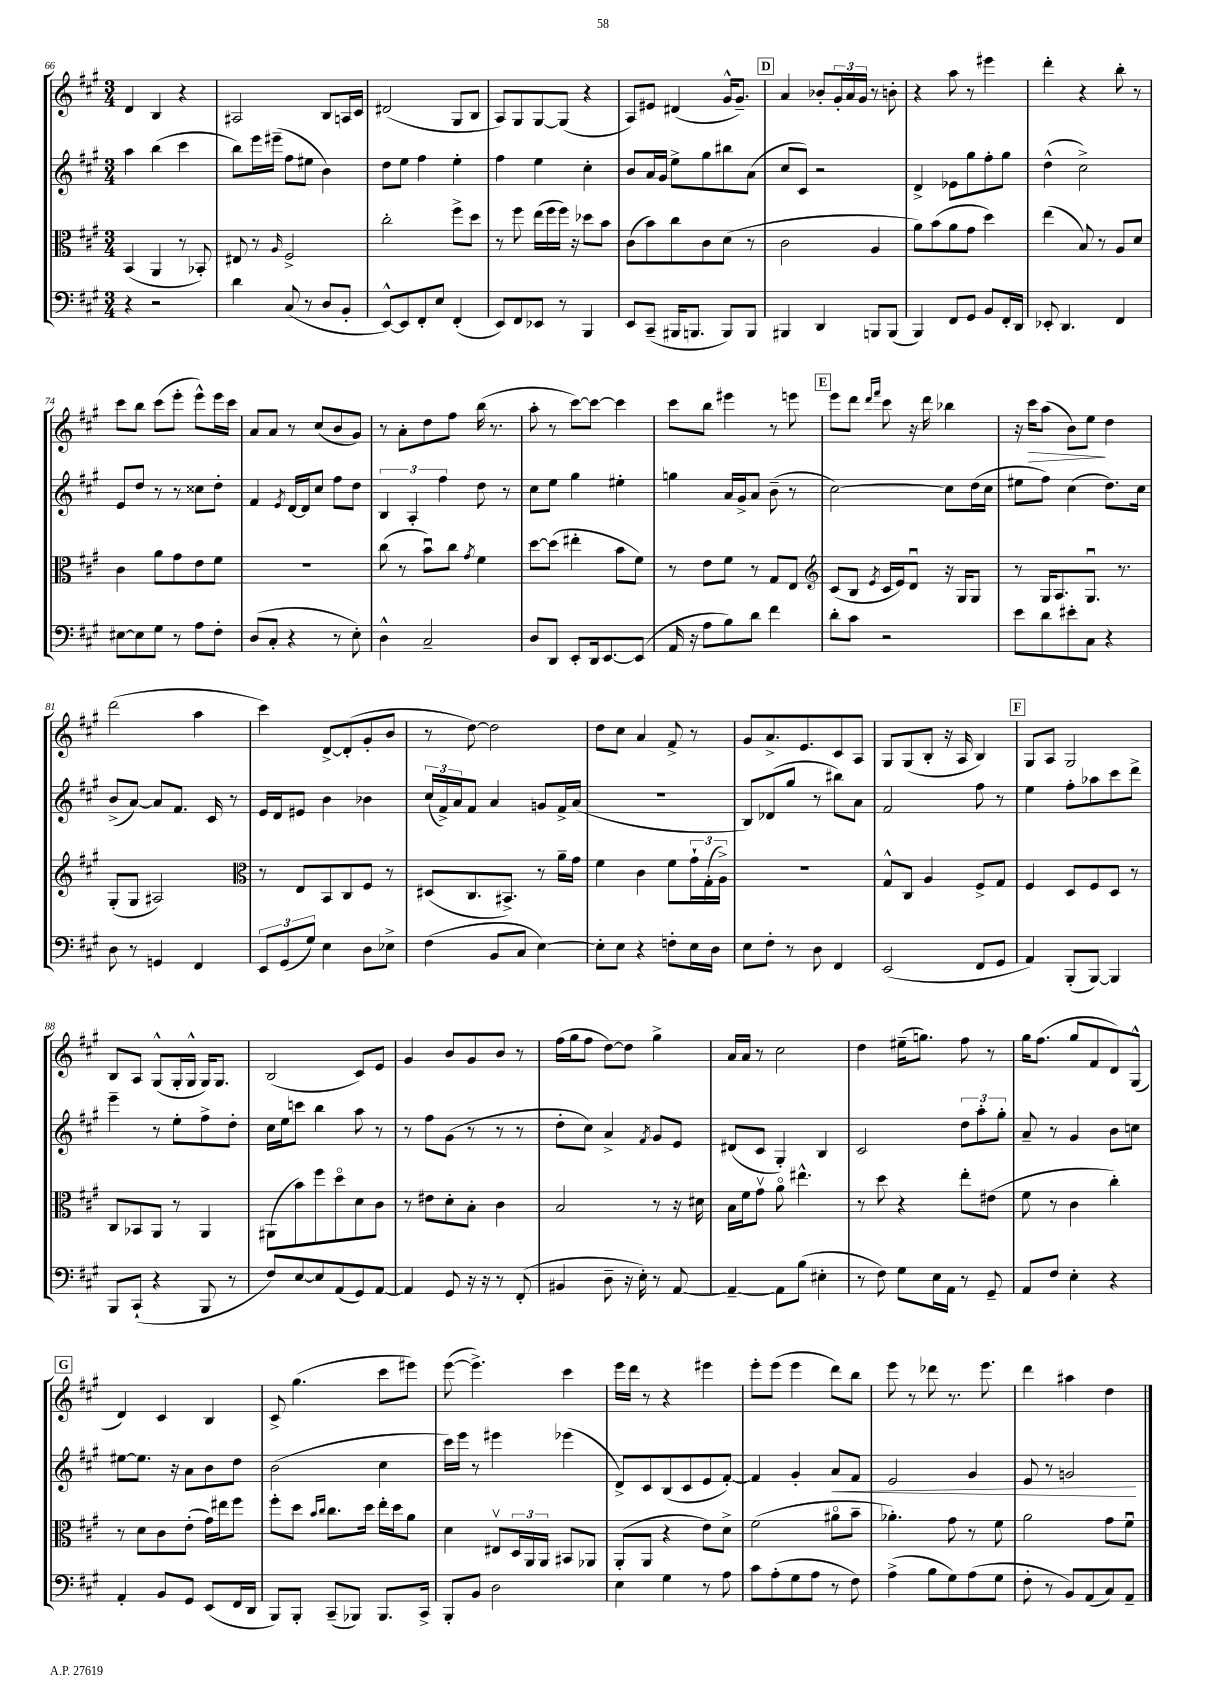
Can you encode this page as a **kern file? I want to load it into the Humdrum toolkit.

**kern	**kern	**kern	**dynam	**kern	**dynam
*part4	*part3	*part2	*part2	*part1	*part1
*staff4	*staff3	*staff2	*staff2	*staff1	*staff1
*clefF4	*clefC3	*clefG2	*	*clefG2	*
*k[f#c#g#]	*k[f#c#g#]	*k[f#c#g#]	*	*k[f#c#g#]	*
*M3/4	*M3/4	*M3/4	*	*M3/4	*
=66	=66	=66	=66	=66	=66
4r	(4BB/	4aa\	.	4d/	.
2r	4AA/	(4bb\	.	4B/	.
.	8r	4ccc#\	.	4r	.
.	8BB-X'/)	.	.	.	.
=67	=67	=67	=67	=67	=67
4d\	8E#X/	8bb\L)	.	2A#X/	.
.	8r	16eee\L	.	.	.
.	.	(16eee#X~\JJ	.	.	.
.	16qqA/	.	.	.	.
(8C#/	2F#^/	8ff#\L	.	.	.
8r	.	8ee#X\J	.	.	.
8D/L	.	4b\)	.	8B/L	.
8BB'/J	.	.	.	16An/L	.
.	.	.	.	16c#/JJ	.
=68	=68	=68	=68	=68	=68
[8EE^^/L)	2cc#'\	8dd\L	.	(2d#X/	.
8EE/]	.	8ee\J	.	.	.
8FF#'/	.	4ff#\	.	.	.
8E/J	.	.	.	.	.
(4FF#'/	8ff#^\L	4ee'\	.	8G#/L	.
.	8dd\J	.	.	8B/J	.
=69	=69	=69	=69	=69	=69
8EE/L)	8r	4ff#\	.	8A/L)	.
8FF#/	8ff#\	.	.	8G#/	.
8EE-X/J	(16ee\LL	4ee\	.	[8G#/	.
.	16ff#\	.	.	.	.
8r	16ff#\JJ)	.	.	(8G#/J]	.
.	16r	.	.	.	.
4BBB/	8dd-X\L	4cc#'\	.	4r	.
.	8b\J	.	.	.	.
=70	=70	=70	=70	=70	=70
8EE/L	(8c#\L	8b/L	.	8A/L)	.
(8CC#~/J	8b\)	16a/L	.	8e#X/J	.
.	.	16g#/JJ	.	.	.
16BBB#X/KL	8cc#\	8ee^\L	.	(4d#X/	.
8.BBBn/J	.	.	.	.	.
.	8c#\	8gg#\	.	.	.
8BBB/L)	(8d\J	8bb#X\	.	16g#^^/KL	.
.	.	.	.	8.g#~/J)	.
8BBB/J	8r	(8a\J	.	.	.
!!LO:REH:place=s1:t=D
=71	=71	=71	=71	=71	=71
4BBB#X/	2c#\	8cc#/L	.	4a/	.
.	.	8c#/J)	.	.	.
4DD/	.	2r	.	8b-X'/L	.
.	.	.	.	24g#'/L	.
.	.	.	.	24a/	.
.	.	.	.	24g#/JJ	.
8BBBn/L	4A/	.	.	8r	.
(8BBB/J	.	.	.	8bn'\	.
=72	=72	=72	=72	=72	=72
4BBB/)	8a\L)	4d^/	.	4r	.
.	(8b\	.	.	.	.
8FF#/L	8a\	8e-X\L	.	8aa\	.
8GG#/J	8g#\J	8gg#\	.	8r	.
8BB/L	4dd\)	8ff#'\	.	4eee#X\	.
16FF#'/L	.	8gg#\J	.	.	.
16DD/JJ	.	.	.	.	.
=73	=73	=73	=73	=73	=73
8EE-X'/	(4ee\	(4dd^^\	.	4ddd'\	.
4.DD/	.	.	.	.	.
.	8B/)	2cc#^\)	.	4r	.
.	8r	.	.	.	.
4FF#/	8A/L	.	.	8bb'\	.
.	8d/J	.	.	8r	.
!!LO:LB:g=z
=74	=74	=74	=74	=74	=74
[8E#X\L	4c#\	8e/L	.	8ccc#\L	.
8E#\]	.	8dd/J	.	8bb\J	.
8G#\J	8a\L	8r	.	(8ccc#\L	.
8r	8g#\	8r	.	8eee'\J	.
8A\L	8e\	8cc##X\L	.	8eee^^\L)	.
8F#'\J	8f#\J	8dd'\J	.	16eee\L	.
.	.	.	.	16ccc#\JJ	.
=75	=75	=75	=75	=75	=75
(8D/L	2.r	4f#/	.	8a/L	.
8C#'/J	.	.	.	8a/J	.
.	.	8qe/	.	.	.
4r	.	[16d/LL	.	8r	.
.	.	16d/J]	.	.	.
.	.	8cc#/J	.	(8cc#/L	.
8r	.	8ff#\L	.	8b/	.
8E'\)	.	8dd\J	.	8g#/J)	.
=76	=76	=76	=76	=76	=76
4D^^\	(8cc#\	6B/	.	8r	.
.	8r	.	.	8a'\L	.
.	.	6A'/	.	.	.
2C#~/	8bu\L)	.	.	8dd\	.
.	.	6ff#\	.	.	.
.	8cc#\J	.	.	8ff#\J	.
.	8qg#/	.	.	.	.
.	4f#\	8dd\	.	(16bb\	.
.	.	.	.	8.r	.
.	.	8r	.	.	.
=77	=77	=77	=77	=77	=77
8D/L	[8dd\L	8cc#\L	.	8aa'\	.
8DD/J	(8dd\J]	8ee\J	.	8r	.
8EE'/L	4ee#X'\	4gg#\	.	[8ccc#\L)	.
16DD/k	.	.	.	8ccc#\J_	.
[8.EE/	.	.	.	.	.
.	8b\L	4ee#X'\	.	4ccc#\]	.
(8EE/J]	8f#\J)	.	.	.	.
=78	=78	=78	=78	=78	=78
16AA/	8r	4ggn\	.	8ccc#\L	.
16r	.	.	.	.	.
8A\L	8e\L	.	.	8bb\J	.
8B\)	8f#\J	16a/LL	.	4eee#X\	.
.	.	16g#^/J	.	.	.
8d\J	8r	8a/J	.	.	.
4f#\	8G#/L	(8b~\	.	8r	.
.	8E/J	8r	.	8eeen\	.
!!LO:REH:place=s1:t=E
=79	=79	=79	=79	=79	=79
*	*clefG2	*	*	*	*
8d'\L	(8c#/L	[2cc#\)	.	8eee\L	.
8c#\J	8B/J	.	.	8ddd\J	.
.	.	.	.	16qqddd/LL	.
.	8qe/	.	.	16qqfff#/JJ	.
2r	16c#/LL	.	.	8ccc#\	.
.	16e/J)	.	.	.	.
.	8du/J	.	.	16r	.
.	.	.	.	16ddd\	.
.	16r	8cc#\L]	.	4bb-X\	.
.	16G#/KL	.	.	.	.
.	8G#/J	(16dd\L	.	.	.
.	.	16cc#\JJ	.	.	.
=80	=80	=80	=80	=80	=80
8e\L	8r	8ee#X\L	.	16r	.
!	!	!	!	!	!LO:HP:b
.	.	.	.	16ccc#\KL	>
8d\	16G#/KL	8ff#\J)	.	(8aa\J	.
.	8.A/	.	.	.	.
8e#X'\	.	(4cc#\	.	8b\L)	.
8C#\J	8.G#u/J	.	.	8ee\J	.
4r	.	8.dd\L)	.	4dd\	]
.	8.r	.	.	.	.
.	.	16cc#\Jk	.	.	.
!!LO:LB:g=z
=81	=81	=81	=81	=81	=81
8D\	(8G#'/L	(8b^/L	.	(2ddd\	.
8r	8G#/J	[8a/J)	.	.	.
4GGn/	2A#X/)	8a/L]	.	.	.
.	.	8.f#/J	.	.	.
4FF#/	.	.	.	4aa\	.
.	.	16c#/	.	.	.
.	.	8r	.	.	.
=82	=82	=82	=82	=82	=82
*	*clefC3	*	*	*	*
12EE/L	8r	16e/LL	.	4ccc#\)	.
.	.	16d/J	.	.	.
(12GG#/	.	.	.	.	.
.	8E/L	8e#X/J	.	.	.
12G#/J)	.	.	.	.	.
4E\	8BB/	4b\	.	[8d^/L	.
.	8C#/	.	.	(8d'/]	.
8D\L	8F#/J	4b-X\	.	8g#'/	.
8E-X^\J	8r	.	.	8b/J	.
=83	=83	=83	=83	=83	=83
(4F#\	(8D#X/L	(24cc#/LL	.	8r	.
.	.	24f#^/)	.	.	.
.	.	24a/J	.	.	.
.	8.C#/	8f#/J	.	[8dd\)	.
8BB/L	.	4a/	.	2dd\]	.
.	8.BB#X^/J)	.	.	.	.
8C#/J	.	.	.	.	.
[4E\)	8r	8gn/L	.	.	.
.	16a~\LL	16f#^/L	.	.	.
.	16g#\JJ	(16a/JJ	.	.	.
=84	=84	=84	=84	=84	=84
8E'\L]	4f#\	2.r	.	8dd\L	.
8E\J	.	.	.	8cc#\J	.
4r	4c#\	.	.	4a/	.
8Fn'\L	8f#\L	.	.	8f#^/	.
16E\L	24g#`\L	.	.	8r	.
.	(24G#'\	.	.	.	.
16D\JJ	.	.	.	.	.
.	24A^\JJ)	.	.	.	.
=85	=85	=85	=85	=85	=85
8E\L	2.r	8B/L)	.	8g#/L	.
8F#'\J	.	(8d-X/	.	8.a^/	.
8r	.	8gg#/J	.	.	.
.	.	.	.	8.e/	.
8D\	.	8r	.	.	.
4FF#/	.	8bb#X\L)	.	8c#/	.
.	.	8a\J	.	8A/J	.
=86	=86	=86	=86	=86	=86
(2EE/	8G#^^/L	2f#/	.	8G#/L	.
.	8C#/J	.	.	(8G#/	.
.	4A/	.	.	8B'/J	.
.	.	.	.	16r	.
.	.	.	.	16A/	.
8FF#/L	8F#^/L	8ff#\	.	4B/)	.
8GG#/J	8G#/J	8r	.	.	.
!!LO:REH:place=s1:t=F
=87	=87	=87	=87	=87	=87
4AA/)	4F#/	4ee\	.	8G#/L	.
.	.	.	.	8A/J	.
(8BBB'/L	8D/L	8ff#'\L	.	2G#/	.
[8BBB/J)	8F#/	8aa-X\	.	.	.
4BBB/]	8D/J	8ccc#\	.	.	.
.	8r	8ddd^\J	.	.	.
!!LO:LB:g=z
=88	=88	=88	=88	=88	=88
8BBB/L	8C#/L	4eee~\	.	8B/L	.
(8CC#`/J	8BB-X/	.	.	8A/J	.
4r	8AA/J	8r	.	(8G#^^/L	.
.	8r	8ee'\L	.	16G#'/L	.
.	.	.	.	16G#^^/JJ	.
8BBB/	4AA/	8ff#^\	.	16G#/KL)	.
.	.	.	.	8.G#/J	.
8r	.	8dd'\J	.	.	.
=89	=89	=89	=89	=89	=89
8F#/L)	(8AA#X\L	16cc#\LL	.	(2B/	.
.	.	16ee\J	.	.	.
[8E/	8b\)	8cccn\J	.	.	.
8E/]	8ff#\	4bb\	.	.	.
(8AA/	8dd\	.	.	.	.
8GG#/)	8d\	8aa\	.	8c#/L)	.
[8AA/J	8c#\J	8r	.	8e/J	.
=90	=90	=90	=90	=90	=90
4AA/]	8r	8r	.	4g#/	.
.	8e#X\L	8ff#\L	.	.	.
8GG#/	8d'\	(8g#\J	.	8b/L	.
16r	8B'\J	8r	.	8g#/	.
16r	.	.	.	.	.
8r	4c#\	8r	.	8b/J	.
(8FF#'/	.	8r	.	8r	.
=91	=91	=91	=91	=91	=91
4BB#X/	2B/	8dd'\L	.	(16ff#\LL	.
.	.	.	.	16gg#\J	.
.	.	8cc#\J)	.	8ff#\J	.
8D~\	.	4a^/	.	[8dd\L)	.
16r	.	.	.	8dd\J]	.
16E'\)	.	.	.	.	.
.	.	8qf#/	.	.	.
8r	8r	8g#/L	.	4gg#^\	.
[8AA/	16r	8e/J	.	.	.
.	16d#X\	.	.	.	.
=92	=92	=92	=92	=92	=92
4AA~/_	16B\LL	(8d#X/L	.	16a/LL	.
.	16f#\J	.	.	16a/JJ	.
.	8g#v\J	8c#/J	.	8r	.
8AA\L]	8a\	4G#'/)	.	2cc#\	.
(8B\J	4.ee#X^^\	.	.	.	.
4E#X'\	.	4B/	.	.	.
=93	=93	=93	=93	=93	=93
8r	8r	2c#/	.	4dd\	.
8F#\)	8dd\	.	.	.	.
8G#\L	4r	.	.	(16ee#X~\KL	.
.	.	.	.	8.ggn\J)	.
16E\L	.	.	.	.	.
16AA\JJ	.	.	.	.	.
8r	8ee'\L	12dd\L	.	8ff#\	.
.	.	12aa'\	.	.	.
8GG#~/	(8e#X\J	.	.	8r	.
.	.	12gg#'\J	.	.	.
=94	=94	=94	=94	=94	=94
8AA/L	8f#\	8a~/	.	16gg#\KL	.
.	.	.	.	(8.ff#\J	.
8F#/J	8r	8r	.	.	.
4E'\	4c#\	4g#/	.	8gg#/L	.
.	.	.	.	8f#/	.
4r	4cc#'\)	8b\L	.	8d/)	.
.	.	8ccn\J	.	(8G#^^/J	.
!!LO:LB:g=z
!!LO:REH:place=s1:t=G
=95	=95	=95	=95	=95	=95
4AA'/	8r	[8ee#X\L	.	4d/)	.
.	8d\L	8.ee#\J]	.	.	.
8BB/L	8c#\	.	.	4c#/	.
.	.	16r	.	.	.
8GG#/J	(8e'\J	8a\L	.	.	.
(8EE/L	16g#\LL)	8b\	.	4B/	.
.	16ee#X\J	.	.	.	.
16FF#/L	8ff#\J	8dd\J	.	.	.
16DD/JJ	.	.	.	.	.
=96	=96	=96	=96	=96	=96
8BBB/L)	8ff#'\L	(2b\	.	8c#^/	.
8BBB'/J	8dd\J	.	.	(4.gg#\	.
.	16qqb/LL	.	.	.	.
.	16qqcc#/JJ	.	.	.	.
(8CC#~/L	8.cc#\L	.	.	.	.
8BBB-X/J)	.	.	.	.	.
.	16dd\Jk	.	.	.	.
8.BBB-/L	16ee'\LL	4cc#\	.	8ccc#\L	.
.	16dd\J	.	.	.	.
.	8a\J	.	.	8eee#X\J)	.
16CC#^/Jk	.	.	.	.	.
=97	=97	=97	=97	=97	=97
8BBB'/L	4d\	16ccc#\LL)	.	([8eee\	.
.	.	16eee\JJ	.	.	.
8BB/J	.	8r	.	4.eee^\])	.
2D\	8E#Xv/L	4eee#X\	.	.	.
.	24D/L	.	.	.	.
.	24AA/	.	.	.	.
.	24AA/JJ	.	.	.	.
.	8BB#X/L	(4eee-X\	.	4ccc#\	.
.	8AA-X/J	.	.	.	.
=98	=98	=98	=98	=98	=98
4E\	(8AA'/L	8d^/L)	.	16eee\LL	.
.	.	.	.	16ddd\JJ	.
.	8AA/J	8c#/	.	8r	.
4G#\	4r	(8B/	.	4r	.
.	.	8c#/	.	.	.
8r	8e\L)	8e/	.	4eee#X\	.
8A\	8d^\J	[8f#'/J)	.	.	.
=99	=99	=99	=99	=99	=99
8c#\L	(2f#\	4f#/]	.	8eee'\L	.
(8A'\	.	.	.	(8eee\J	.
8G#\	.	4g#'/	.	4eee\	.
8A\J	.	.	.	.	.
!	!	!	!LO:HP:b	!	!
8r	8a#X\L	8a/L	<	8ddd\L)	.
8F#\)	8b~\J	8f#/J	.	8bb\J	.
=100	=100	=100	=100	=100	=100
(4A^\	4.a-X'\)	2e/	.	8eee\	.
.	.	.	.	8r	.
8B\L	.	.	.	8ddd-X\	.
8G#\)	8g#\	.	.	8.r	.
(8A\	8r	4g#/	.	.	.
.	.	.	.	8.eee\	.
8G#\J	8f#\	.	.	.	.
=101	=101	=101	=101	=101	=101
8F#'\	2a\	8e/	.	4ddd\	.
8r	.	8r	.	.	.
8BB/L)	.	2gn/	.	4aa#X\	.
(8AA/	.	.	.	.	.
8C#/)	8g#\L	.	.	4dd\	.
8AA~/J	8f#u\J	.	.	.	.
.	.	.	[	.	.
==	==	==	==	==	==
*-	*-	*-	*-	*-	*-
